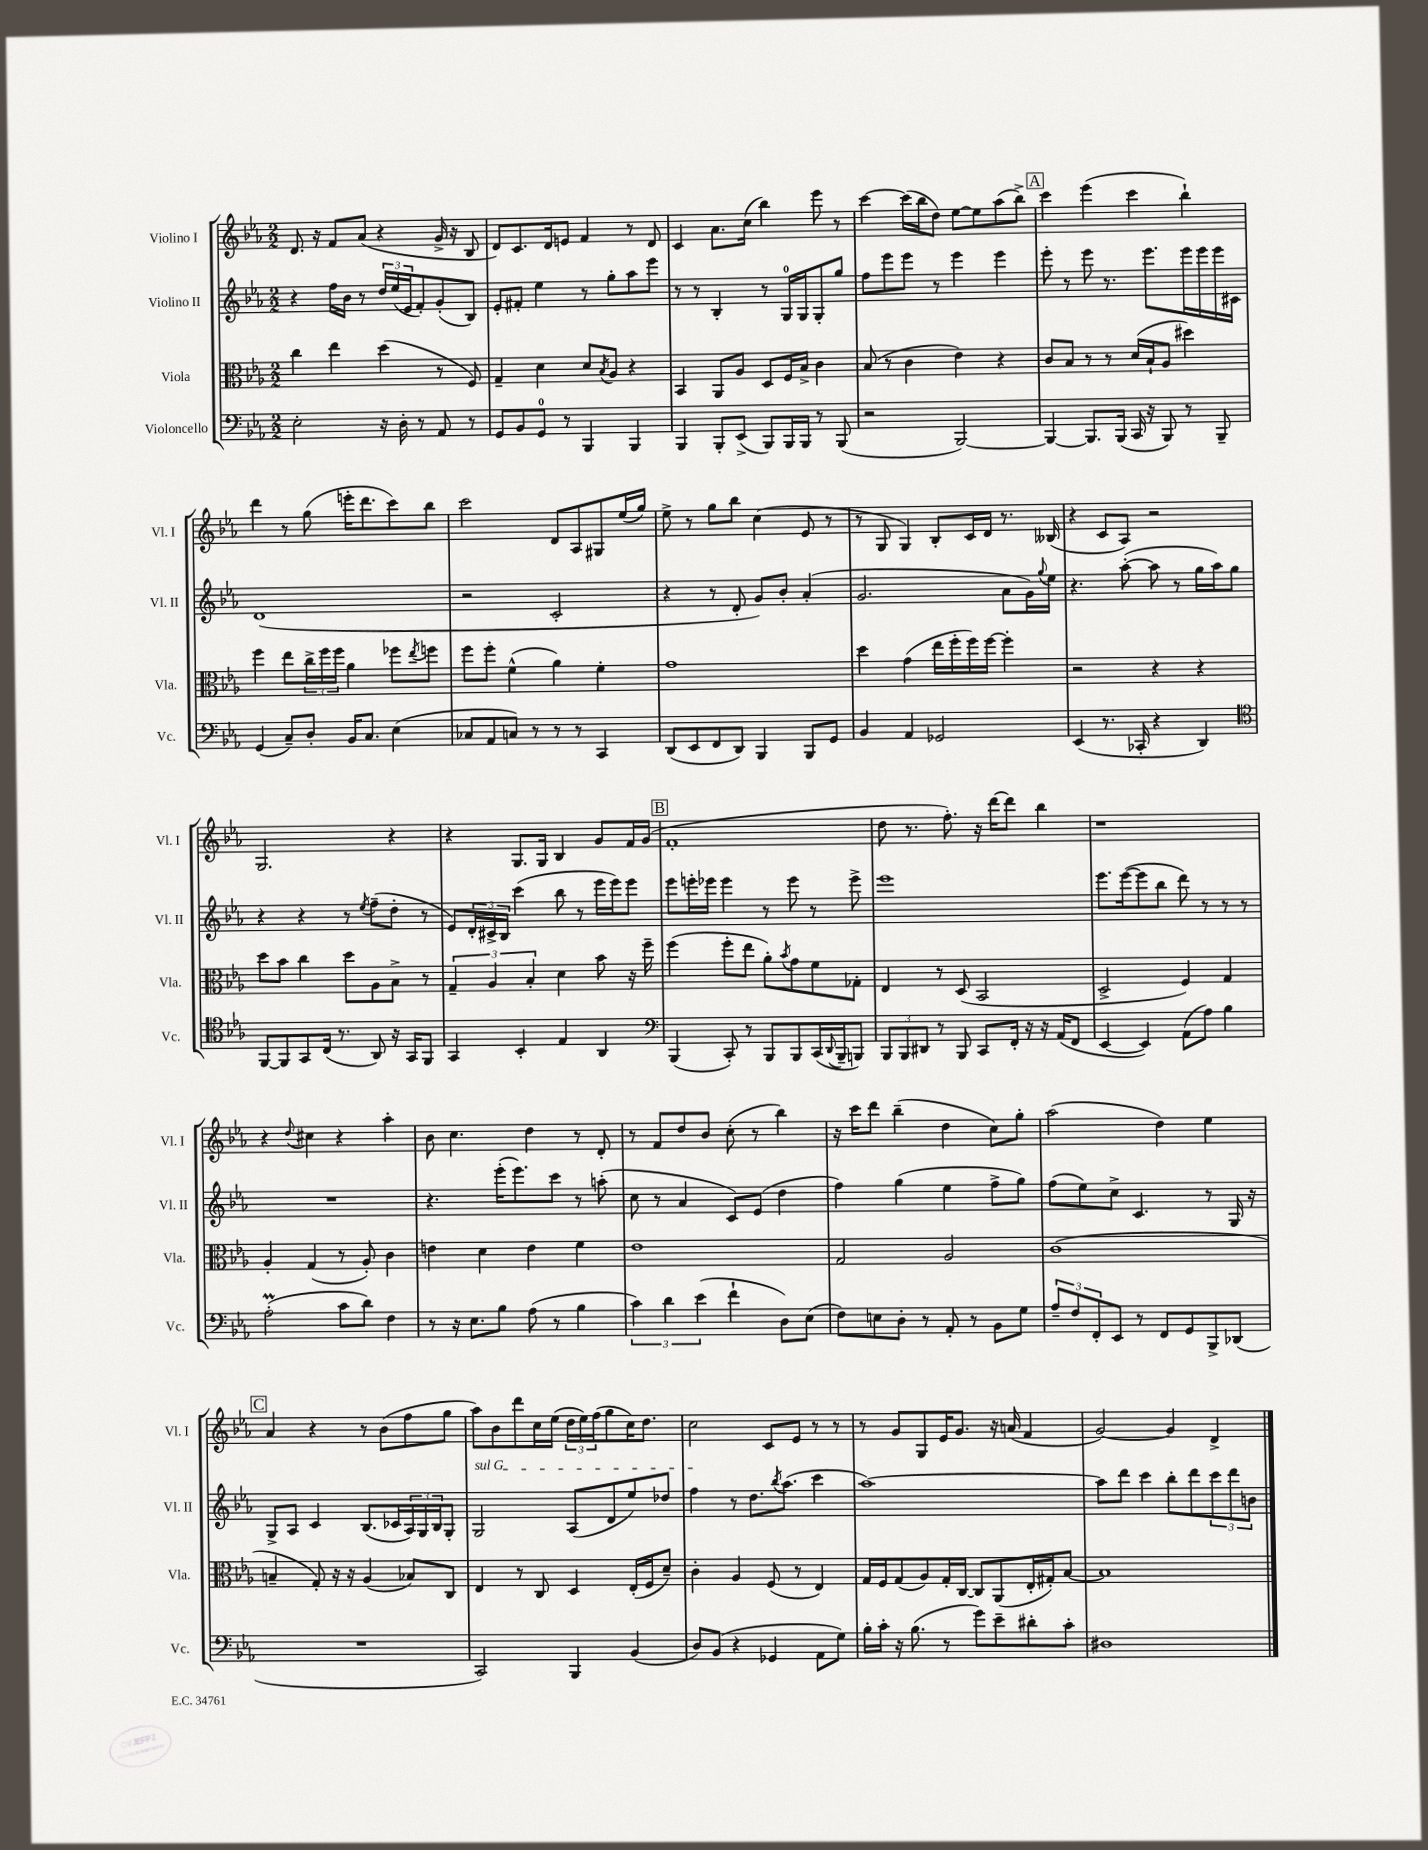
<<
\new StaffGroup <<
\new Staff = "s0" \with { instrumentName = "Violino I" shortInstrumentName = "Vl. I" } {
    \clef treble \key ees \major \numericTimeSignature \time 2/2
    d'8. r16 f'8 aes'8( r4 g'16-> r16 bes8 |
    d'8) c'8. d'16 e'8 f'4 r8 d'8 |
    c'4 aes'8. c''16( bes''4) ees'''8 r8 |
    c'''4~ c'''16( bes''16 d''8) ees''8~ ees''8 aes''8( bes''8->) |
    \mark \markup { \box "A" } c'''4 ees'''4( c'''4 bes''4-!) |
    d'''4 r8 g''8( e'''16-. d'''8. c'''8) bes''8 |
    c'''2 d'8 aes8 gis8 ees''16( g''16) |
    ees''8-> r8 g''8 bes''8 c''4( ees'8 r8 |
    r8 g8 g4) bes8-. c'16 d'16 r8. beses16( |
    r4 c'8 aes8) r2 |
    g2. r4 |
    r4 g8. g16 bes4 g'8 f'16 g'16( |
    \mark \markup { \box "B" } f'1-. |
    d''8 r8. f''8.-.) r16 d'''16~ d'''8 bes''4 |
    r1 |
    r4 \appoggiatura { d''8 } cis''4 r4 aes''4-. |
    bes'8 c''4. d''4 r8 d'8-. |
    r8 f'8 d''8 bes'8 c''8-.( r8 bes''4) |
    r16 c'''16 d'''8 bes''4--( d''4 c''8) g''8-. |
    aes''2( d''4) ees''4 |
    \mark \markup { \box "C" } aes'4 r4 r8 bes'8( f''8 g''8 |
    aes''8) bes'8 d'''8 c''16 ees''16( \tuplet 3/2 { d''16 ees''16) f''16( } g''8 c''16) d''8. |
    c''2 c'8 ees'8 r8 r8 |
    r8 g'8 g8 ees'16 g'8. r16 a'16( f'4 |
    g'2~) g'4 d'4-> \bar "|." |
}
\new Staff = "s1" \with { instrumentName = "Violino II" shortInstrumentName = "Vl. II" } {
    \clef treble \key ees \major \numericTimeSignature \time 2/2
    r4 f''16 bes'16 r8 \tuplet 3/2 { d''16 ees''16( ees'16 } f'8-.) g'8-.( bes8) |
    ees'8-. fis'8-. ees''4 r8 g''8-. aes''8 ees'''8 |
    r8 r8 bes4-. r8 g16-0 g16 g8-. g''8 |
    f''8 ees'''8 ees'''8 r8 ees'''4 ees'''4 |
    \mark \markup { \box "A" } ees'''8-. r8 ees'''8 r8. ees'''8. ees'''16 ees'''16 ees'''16 cis'16 |
    d'1( |
    r2 c'2-. |
    r4 r8 d'8-. g'8) bes'8-. aes'4-.( |
    g'2. aes'8 g'16) \appoggiatura { g''8 } ees''16 |
    r4. aes''8~-.( aes''8 r8 g''16 aes''16) g''8 |
    r4 r4 r8 \acciaccatura { ees''8 } f''8--( d''8-. r8 |
    ees'8) \tuplet 3/2 { d'16-. cis'16-> bes16 } c'''4( bes''8 r8 ees'''16 ees'''16) ees'''8 |
    \mark \markup { \box "B" } ees'''8 e'''16-. ees'''16 ees'''4 r8 ees'''8 r8 ees'''8-> |
    ees'''1 |
    ees'''8. ees'''16~( ees'''8 bes''8 d'''8) r8 r8 r8 |
    R1 |
    r4. ees'''16-.( ees'''8.) c'''8 r8 a''8-.( |
    c''8 r8 aes'4 c'8) ees'8( d''4 |
    f''4) g''4( ees''4 f''8-> g''8) |
    f''8( ees''8) c''8-> c'4. r8 g16 r16 |
    \mark \markup { \box "C" } g8-> aes8 c'4 bes8.( ces'16 \tuplet 3/2 { aes16) g16 bes16 } g8-. |
    \once \override TextSpanner.bound-details.left.text = \markup { \italic "sul G" } g2\startTextSpan aes8( d'8 ees''8) des''8 |
    f''4\stopTextSpan r8 d''8. \acciaccatura { bes''8 } aes''8.( c'''4 |
    aes''1~) |
    aes''8 d'''8 c'''4 bes''8-. d'''8 \tuplet 3/2 { c'''8 d'''8 b'8 } \bar "|." |
}
\new Staff = "s2" \with { instrumentName = "Viola" shortInstrumentName = "Vla." } {
    \clef alto \key ees \major \numericTimeSignature \time 2/2
    c''4 ees''4 d''4( r8 f8) |
    g4-- d'4 d'8 \acciaccatura { bes8 } aes8 r4 |
    bes,4 aes,8 aes8 d8 f16 bes16-> c'4 |
    bes8( r8 c'4 ees'4) r4 |
    \mark \markup { \box "A" } c'8 bes8 r8 r8 d'16( bes16-! aes8 dis''4) |
    f''4 ees''8 \tuplet 3/2 { c''16-> f''16 f''16 } aes'4 fes''8 \acciaccatura { ees''8 } f''8 |
    f''8 f''8-. f'4-^( aes'4) f'4-. |
    g'1 |
    d''4 g'4( ees''16 f''16-. f''16) f''16~ f''4-. |
    r2 r4 r4 |
    d''8 bes'8 c''4 d''8 aes8 bes8-> r8 |
    \tuplet 3/2 { g4-- aes4 bes4-. } d'4 bes'8 r16 f''16-- |
    \mark \markup { \box "B" } f''4( f''8-. ees''8 aes'8-.) \acciaccatura { bes'8 } g'8 f'8 ges8-. |
    ees4 r8 d8( bes,2 |
    d2-> f4) g4 |
    aes4-. g4( r8 aes8-.) c'4 |
    e'4 d'4 e'4 f'4 |
    ees'1 |
    g2 aes2 |
    c'1( |
    \mark \markup { \box "C" } b4-- g8-.) r16 r16 aes4( bes8) c8 |
    ees4 r8 c8 d4 ees16-.( f16 d'8--) |
    c'4-. aes4 f8( r8 ees4) |
    g16 f16 g8( aes8) g16-. c16~ c8 aes,8( ees16-. gis16-.) bes8~ |
    bes1 \bar "|." |
}
\new Staff = "s3" \with { instrumentName = "Violoncello" shortInstrumentName = "Vc." } {
    \clef bass \key ees \major \numericTimeSignature \time 2/2
    ees2-. r16 d16-. r8 aes,8 r8 |
    g,8 bes,8 g,8-0 r8 bes,,4 bes,,4 |
    bes,,4 bes,,8-. ees,8->( bes,,8) bes,,16 bes,,16 r8 bes,,8( |
    r2 bes,,2~) |
    \mark \markup { \box "A" } bes,,4~ bes,,8. bes,,16( c,16 r16 bes,,8) r8 bes,,8-- |
    g,4( c8--) d8-. bes,16 c8. ees4( |
    ces8 aes,8 c8) r8 r8 r8 c,4 |
    d,8( ees,8 f,8 d,8) bes,,4 bes,,8 g,8 |
    bes,4 aes,4 ges,2 |
    ees,4( r8. ces,16-. r4 d,4) |
    \clef tenor f,8~ f,8 g,8 c16( r8. aes,8) r16 g,16 f,8 |
    g,4 bes,4-. ees4 aes,4 |
    \mark \markup { \box "B" } \clef bass bes,,4( c,8-.) r8 bes,,8 bes,,8 c,16( \appoggiatura { d,8 } bes,,16-- b,,8) |
    \tuplet 3/2 { bes,,8 bes,,8 dis,8 } r8 bes,,8 c,8 f,16-. r16 r16 aes,16( f,8 |
    ees,4~ ees,4) aes,8( aes8) bes4 |
    aes2-.\prall( c'8 d'8) f4 |
    r8 r16 ees8. bes8 aes8( r8 bes4 |
    \tuplet 3/2 { c'4) d'4 ees'4( } f'4-! d8) ees8( |
    f8) e8 d8-. r8 aes,8-. r8 bes,8 g8 |
    \tuplet 3/2 { aes8-- f8 f,8-. } ees,8 r8 f,8 g,8 bes,,8-> des,8( |
    \mark \markup { \box "C" } R1 |
    c,2) bes,,4 bes,4( |
    d8) bes,8( r4 ges,4 aes,8 g8) |
    bes16-. c'16-. r16 bes8.( r8 g'8) ees'8-- dis'8-. c'8-. |
    dis1 \bar "|." |
}
>>
>>
\layout { \context { \Score \remove "Bar_number_engraver" } }
